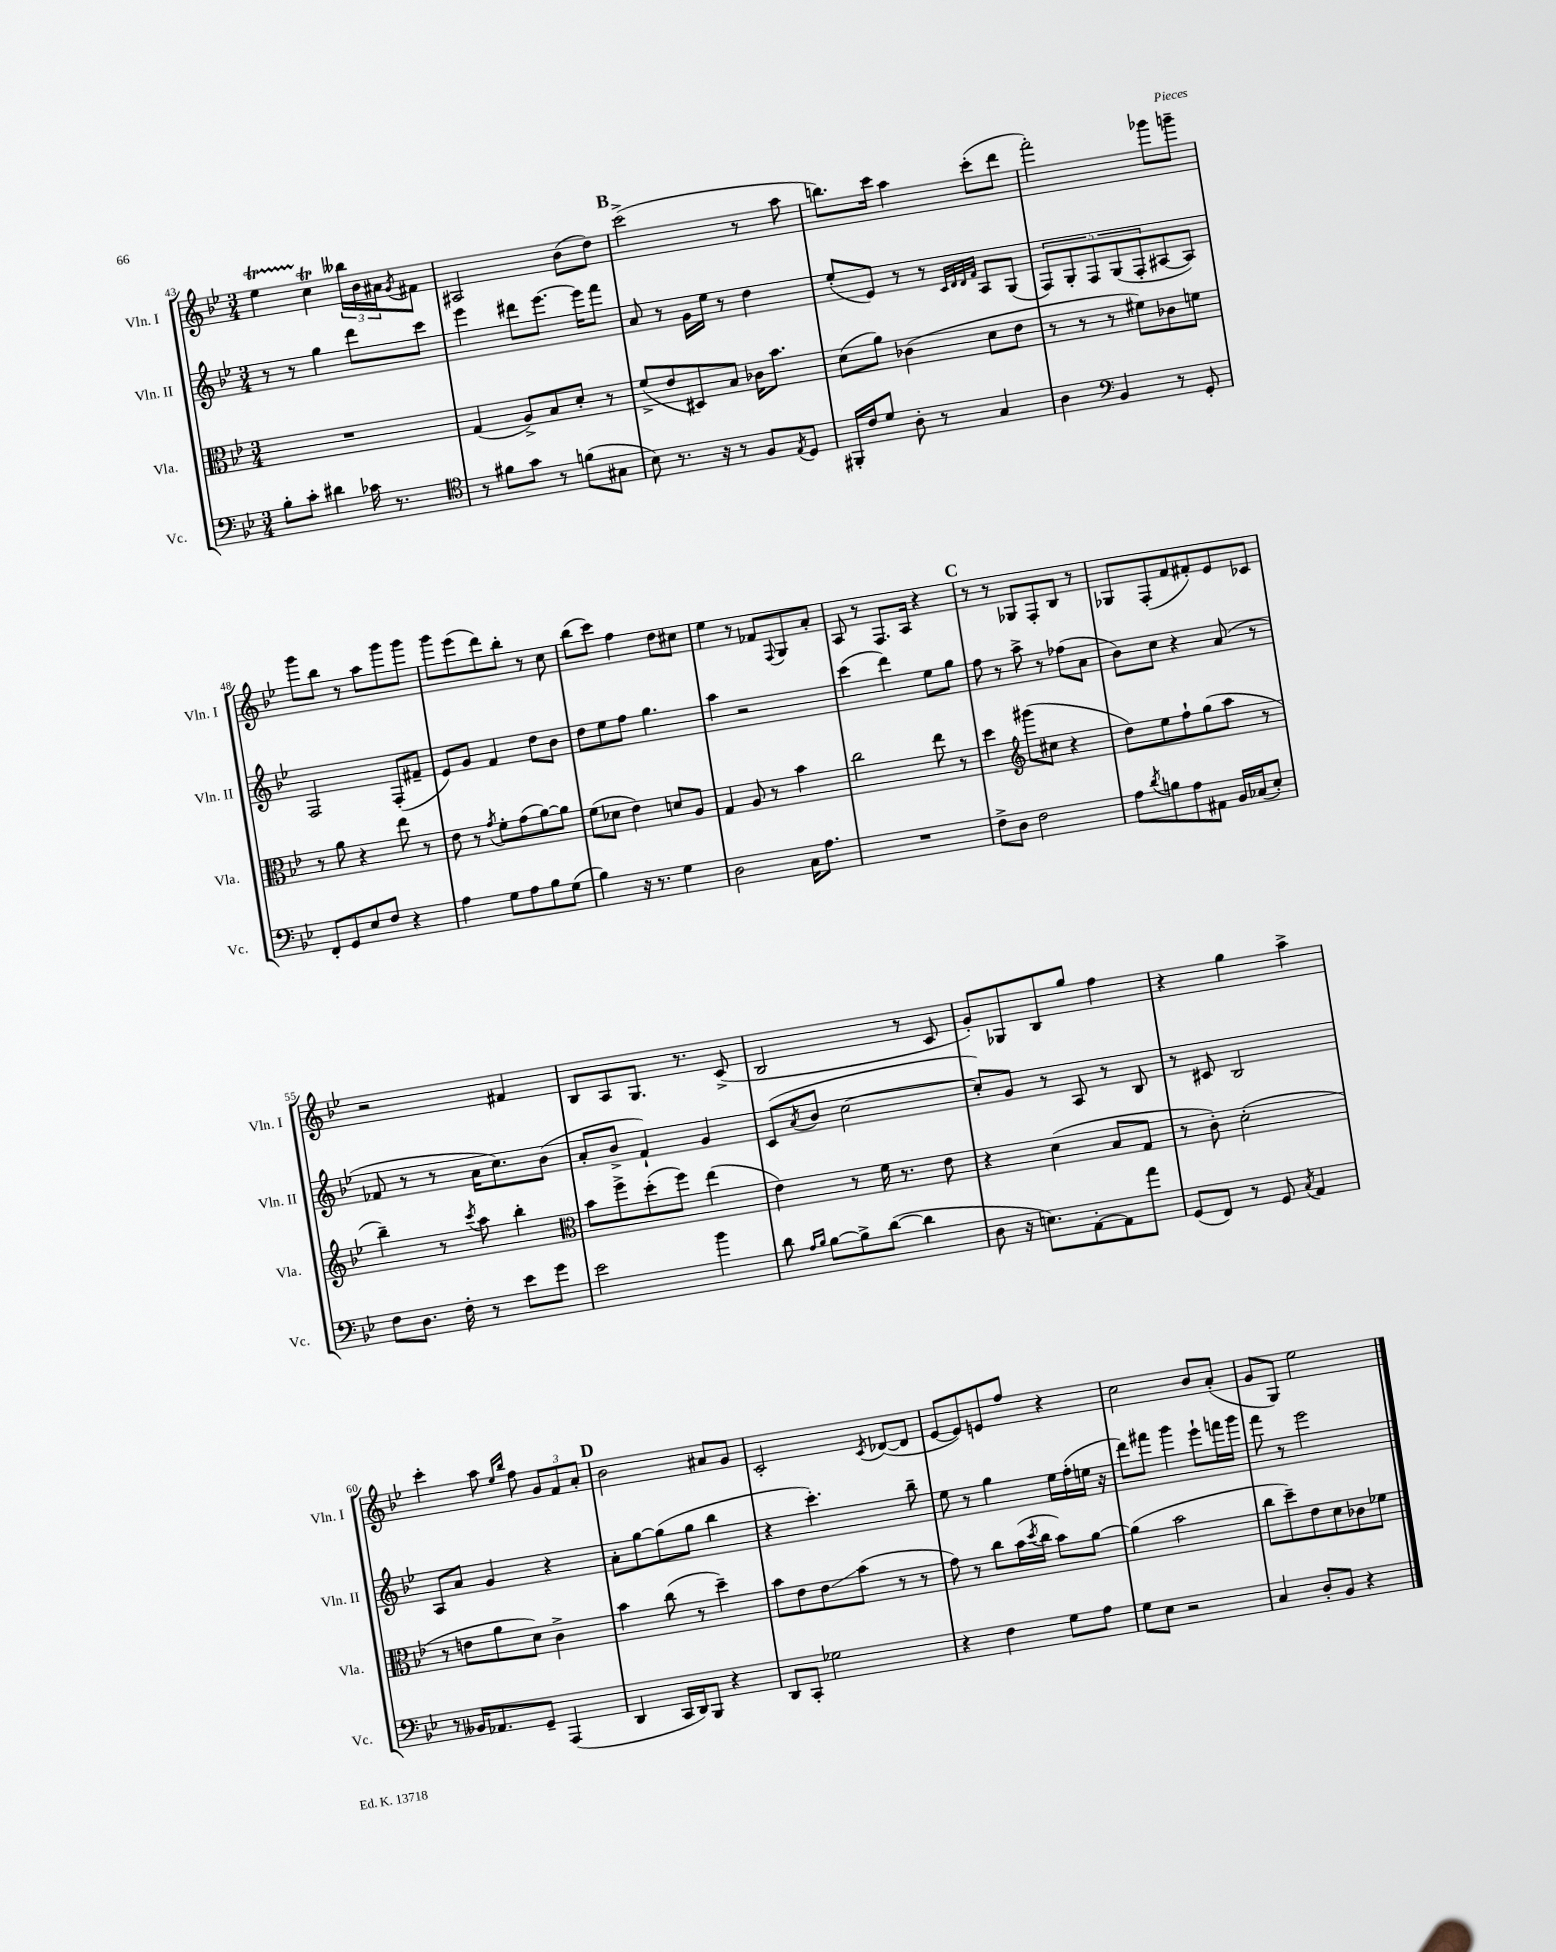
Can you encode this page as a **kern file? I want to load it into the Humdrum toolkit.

**kern	**kern	**kern	**kern
*staff4	*staff3	*staff2	*staff1
*clefF4	*clefC3	*clefG2	*clefG2
*k[b-e-]	*k[b-e-]	*k[b-e-]	*k[b-e-]
*M3/4	*M3/4	*M3/4	*M3/4
8B-'	2.r	8r	4ee-
8c'	.	8r	.
4d#	.	4gg	4cc
16c-	.	8ddd	24bb--
.	.	.	24b-
8.r	.	.	.
.	.	.	24a#
.	.	.	8qg
.	.	8ccc	8f#
=	=	=	=
*clefC4	*	*	*
8r	(4G	4eee-	2A#
8f#	.	.	.
8g	8A^)	8ddd#	.
8r	8B-	[8.eee-	.
(8f	8d'	.	(8b-
.	.	16eee-]	.
8G#	8r	8fff	8dd)
=	=	=	=
8B-)	(8f^	8a	(2ccc^
8.r	8e-	8r	.
.	8D#)	16g	.
16r	.	16ee-	.
8r	8B-	8r	.
8F	16c-	4dd	8r
.	8.b-	.	.
8qE-	.	.	.
8D	.	.	8aa
=	=	=	=
16FF#'	(8d	(8ee-'	8.bb)
16c	.	.	.
8d	8a)	8e-)	.
.	.	.	16ccc
8A'	(4c-	8r	4aa
8r	.	8r	.
.	.	32qqc	.
.	.	32qqd	.
.	.	32qqd	.
.	.	32qqf	.
4G	8d	8A	(8ccc'
.	8e-	(8G	8ddd
=	=	=	=
4A	8r	10F)	2fff')
.	.	10G'	.
.	8r	.	.
.	.	10F	.
*clefF4	*	*	*
4BB-	8r	.	.
.	.	(10G	.
.	8f#)	.	.
.	.	10F'	.
8r	8c-	[8A#	8ggg-
8GG'	8f	8A#])	8ggg~
=	=	=	=
8FF'	8r	2F	8ggg
8GG	8a	.	8bb-
8E-	4r	.	8r
8F	.	.	8aa
4r	8ee-	(8F'	8ggg
.	8r	8f#~	8ggg
=	=	=	=
4A	8e-	8e-)	8ggg
.	8r	8g	(8eee-
.	8qg	.	.
8G	8f'	4f	8ddd)
8A	(8g	.	8bb-'
8B-	[8a)	8dd	8r
(8G	8a]	8b-	8cc
=	=	=	=
4B-)	(8f	8dd	(8bb-
.	8d-	8ee-	8ccc)
16r	4e-)	8ff	4ff
8.r	.	.	.
.	.	4.gg	.
4G	8d	.	8dd
.	8A	.	8cc#
=	=	=	=
2D	4G	4aa	4ee-
.	8A	2r	8r
.	8r	.	8f-
.	.	.	8qqF
16C	4b-	.	8G
8.A	.	.	.
.	.	.	8a'
=	=	=	=
2.r	2cc	(4ccc	8A
.	.	.	8r
.	.	4ddd)	8.F
.	.	.	16A
.	8ee-	8ee-	4r
.	8r	8gg	.
=	=	=	=
8F^	4dd	8ff	8r
8D	.	8r	8r
*	*clefG2	*	*
2F	(8ggg#	8aa^	8G-
.	8cc#	8r	8F'
.	4r	(8ff-	8B-
.	.	8a	8r
=	=	=	=
8A	8dd)	8b-)	8G-
8qd	.	.	.
8B	8ee-	8cc	(8F'
8A	8ff`	4r	8f
8AA#	(8gg	.	8f#')
16BB-	8aa	(8a	8e-
(16C-	.	.	.
8E-')	8r	8r	8c-
=	=	=	=
8F	4bb-~)	8f-	2r
8.D	.	8r	.
.	8r	8r	.
16F'	.	.	.
.	8qccc	.	.
8r	8aa	16a	.
.	.	8.cc)	.
8e-	4bb-'	.	4f#
8g	.	(8b-	.
=	=	=	=
*	*clefC3	*	*
2e-	8b-	8a'	8B-
.	8ff^	8b-^	8A
.	(8dd'	4f`)	8.G
.	8ff)	.	.
.	.	.	8.r
4b-	(4ee-	4g	.
.	.	.	(8c^
=	=	=	=
8d	4e-)	(8c	2B-
16qqA	.	.	.
16qqB-	.	8qa	.
[8B-	.	8b-	.
8B-^]	8r	[2cc	.
([8d	16f	.	.
.	8.r	.	.
4d]	.	.	8r
.	8e-	.	8c
=	=	=	=
8D	4r	8cc'])	8g')
16r	.	8g	8G-
8.E)	.	.	.
.	(4d	8r	8B-
[8AA'	.	8A	8gg
8AA]	8B-	8r	4ff
8a	8G	8B-	.
=	=	=	=
(8GG	8r	8r	4r
8FF)	8c')	8c#	.
8r	(2d'	2B-	4gg
8GG	.	.	.
8qC	.	.	.
4AA	.	.	4aa^
=	=	=	=
8r	8r	8A	4ccc'
16BB--	8e	8a	.
8.AA-	.	.	.
.	8a	4g	8aa
.	.	.	16qqee-
.	.	.	16qqbb-
8GG~	8d)	.	8ff
(4AAA	4c^	4r	12g
.	.	.	12f
.	.	.	12a'
=	=	=	=
4DD	4b-	8a'	2b-
.	.	[8gg	.
16CC	(8cc	(8gg]	.
16DD)	.	.	.
8BBB-	8r	8gg	.
4r	4dd~)	4bb-	8a#
.	.	.	8g
=	=	=	=
8DD	8b-	4r	2c'
8CC'	8e-	.	.
2G-	8e-	4.ccc')	.
.	(8b-	.	.
.	.	.	8qc
.	8r	.	([8d-
.	8r	8bb-~	8d-]
=	=	=	=
4r	8g)	8ee-	[8e-
.	8r	8r	8e-])
4F	8cc	4gg	8e
.	(16b-	.	8ff
.	8qdd	.	.
.	16cc	.	.
8G	8b-)	16ee-	4r
.	.	(16ff'	.
8A	[8a	16ee	.
.	.	16r	.
=	=	=	=
8G	(4a]	8ddd)	2cc
8E-	.	8fff#	.
2r	2b-	4ggg	.
.	.	8eee-`	8b-
.	.	16fff	(8a'
.	.	16ggg	.
=	=	=	=
4C	8cc	8fff	8g
.	8dd~)	8r	8G)
8D'	8e-	2eee-	2ee-
8BB-	8d	.	.
4r	8c-	.	.
.	8f-	.	.
==	==	==	==
*-	*-	*-	*-
